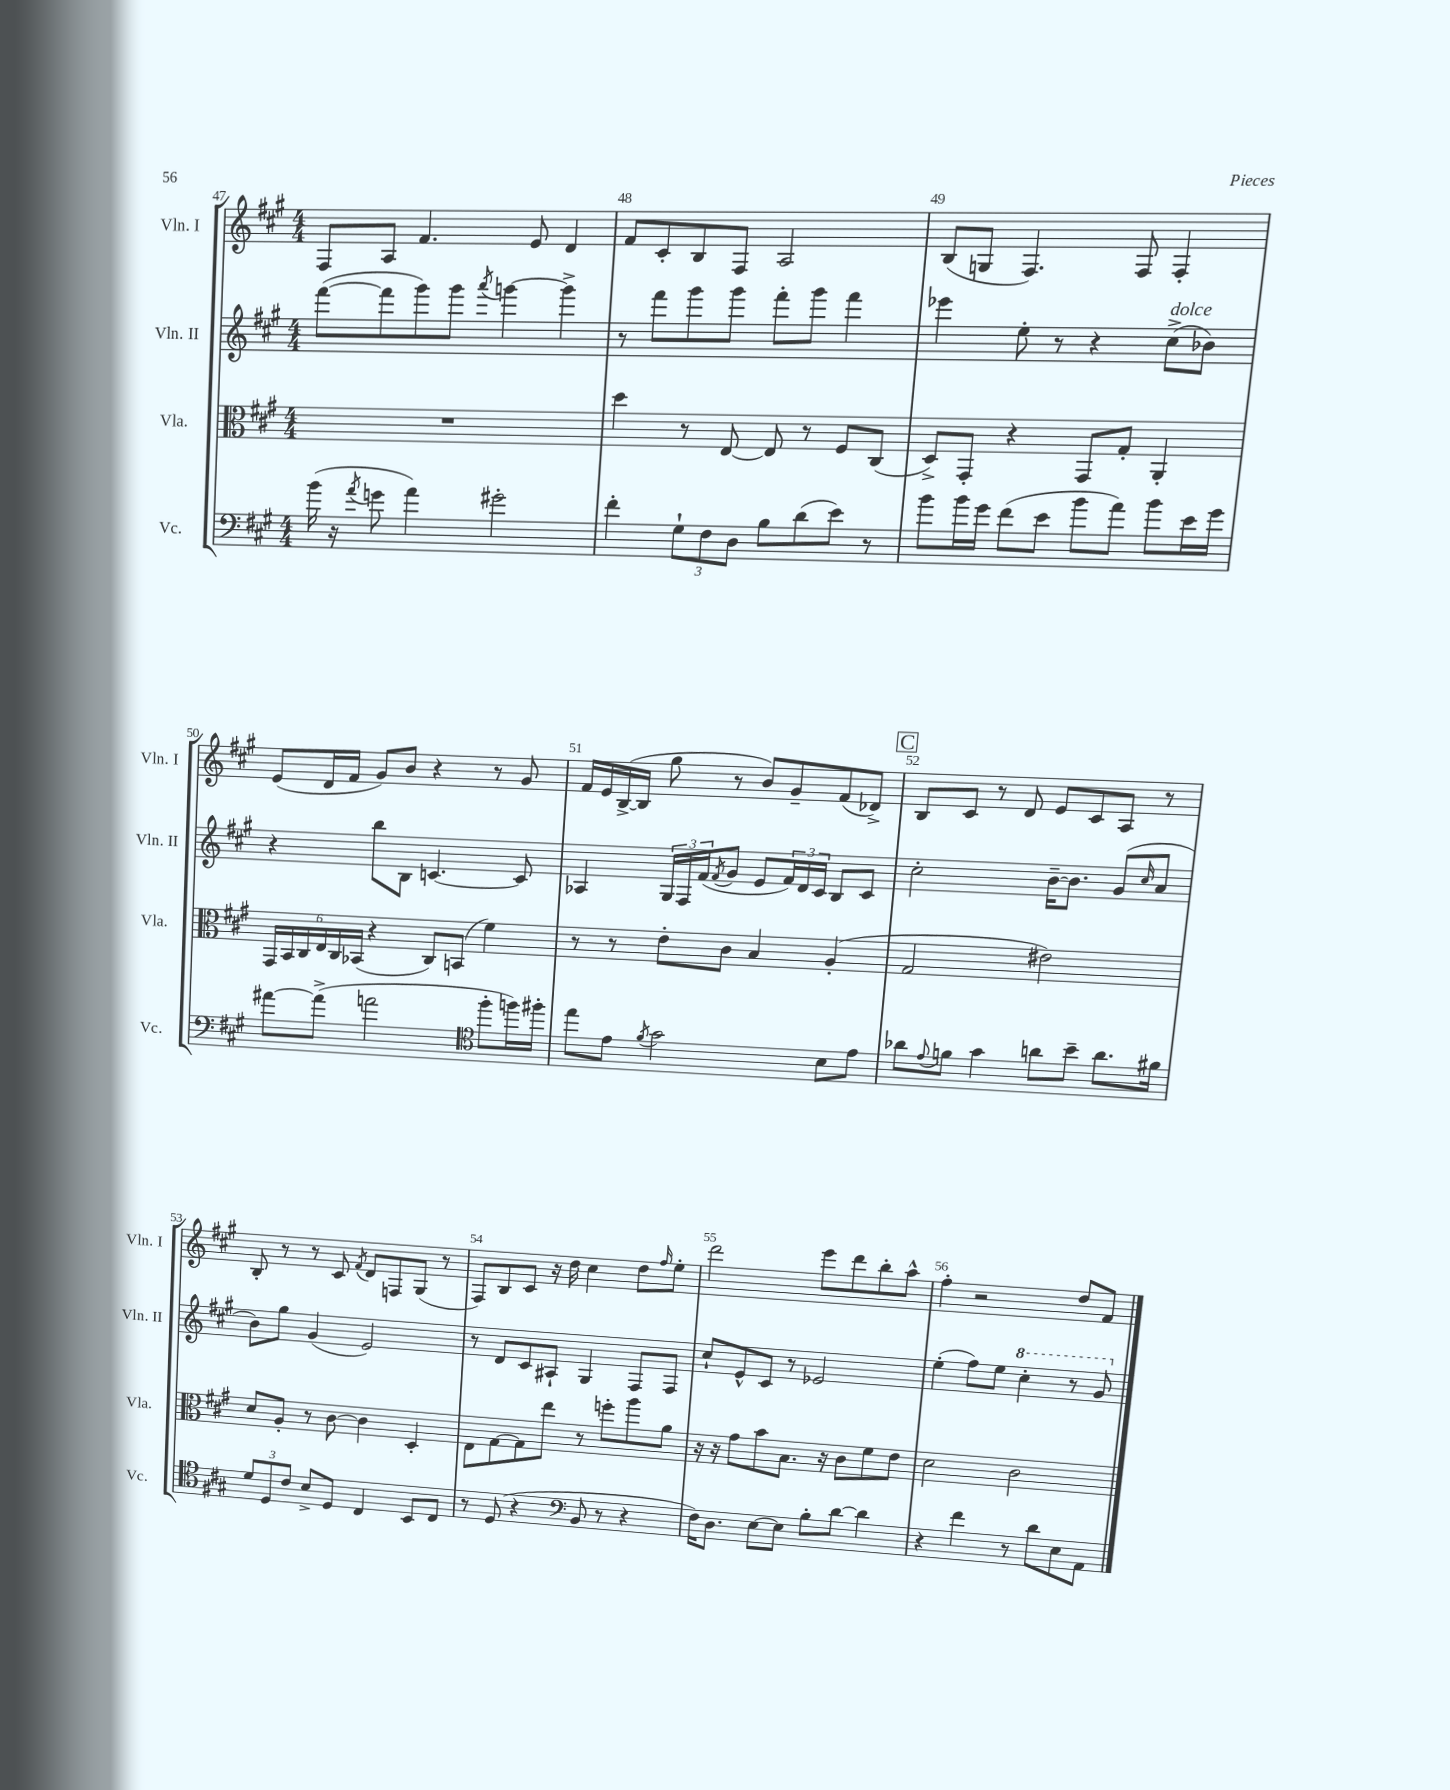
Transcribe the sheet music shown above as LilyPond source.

<<
\new StaffGroup <<
\new Staff = "s0" \with { instrumentName = "Vln. I" shortInstrumentName = "Vln. I" } {
    \clef treble \key a \major \numericTimeSignature \time 4/4
    fis8 a8 fis'4. e'8 d'4 |
    fis'8 cis'8-. b8 fis8 a2 |
    b8( g8 fis4.) fis8 fis4-. |
    e'8( d'16 fis'16 gis'8) b'8 r4 r8 gis'8 |
    fis'16 e'16 b16~->( b16 gis''8 r8 b'8) gis'8-- fis'8( des'8->) |
    \mark \markup { \box "C" } b8 cis'8 r8 d'8 e'8 cis'8 a8 r8 |
    b8-. r8 r8 cis'8 \acciaccatura { fis'8 } d'8 f8 gis8( r8 |
    fis8) b8 cis'8 r16 d''16 cis''4 d''8 \grace { fis''16 } e''8-. |
    d'''2 e'''8 d'''8 b''8-. a''8-^ |
    fis''4-. r2 d''8 fis'8 \bar "|." |
}
\new Staff = "s1" \with { instrumentName = "Vln. II" shortInstrumentName = "Vln. II" } {
    \clef treble \key a \major \numericTimeSignature \time 4/4
    fis'''8~( fis'''8 gis'''8) gis'''8 \acciaccatura { a'''8 } g'''4~ g'''4-> |
    r8 fis'''8 gis'''8 gis'''8 fis'''8-. gis'''8 fis'''4 |
    ees'''4 e''8-. r8 r4 cis''8->^\markup { \italic "dolce" }( bes'8) |
    r4 b''8 b8 c'4.~ c'8 |
    aes4 \tuplet 3/2 { gis16 fis16 fis'16( } \acciaccatura { fis'8 } gis'8 e'8 \tuplet 3/2 { fis'16) d'16 cis'16 } b8 cis'8 |
    \mark \markup { \box "C" } cis''2-. b'16~-- b'8. gis'8( \grace { cis''16 } a'8 |
    b'8) gis''8 gis'4( e'2) |
    r8 d'8 cis'8 ais8-! gis4 fis8 fis8 |
    cis''8-! e'8-^ cis'8 r8 ees'2 |
    e''4-.( fis''8) e''8 \ottava #1 cis'''4-. r8 gis''8 \ottava #0 \bar "|." |
}
\new Staff = "s2" \with { instrumentName = "Vla." shortInstrumentName = "Vla." } {
    \clef alto \key a \major \numericTimeSignature \time 4/4
    R1 |
    d''4 r8 e8~ e8 r8 fis8 cis8( |
    d8->) gis,8-. r4 gis,8 gis8-. a,4-. |
    \tuplet 6/4 { gis,16 b,16 cis16 e16 cis16 bes,16( } r4 cis8) b,8( fis'4) |
    r8 r8 e'8-. cis'8 b4 a4-.( |
    \mark \markup { \box "C" } gis2 eis'2) |
    d'8 a8-. r8 cis'8~ cis'4 d4-. |
    e8 gis8~ gis8 e''8 r8 f''8-. a''8 a'8 |
    r16 r16 gis'8 b'8 b8. r16 cis'8 fis'8 e'8 |
    d'2 cis'2 \bar "|." |
}
\new Staff = "s3" \with { instrumentName = "Vc." shortInstrumentName = "Vc." } {
    \clef bass \key a \major \numericTimeSignature \time 4/4
    b'16( r16 \acciaccatura { a'8 } g'8 a'4) gis'2-. |
    fis'4-. \tuplet 3/2 { gis8-! fis8 d8 } b8 d'8( e'8) r8 |
    b'8 b'16 gis'16 fis'8( e'8 b'8 a'8) b'8 e'16 gis'16 |
    ais'8~ ais'8->( a'2 \clef tenor fis''8-. f''16) fis''16-. |
    e''8 e'8 \acciaccatura { fis'8 } gis'2 b8 e'8 |
    \mark \markup { \box "C" } aes'8 \appoggiatura { e'8 } f'8 gis'4 a'8 b'8-- a'8. fis'16 |
    \tuplet 3/2 { d'8 d8 cis'8 } b8-> d8 cis4 b,8 cis8 |
    r8 d8( r4 \clef bass b,8 r8 r4 |
    fis16) d8. e8~ e8 b8-. d'8~ d'4 |
    r4 fis'4 r8 d'8 e8 a,8 \bar "|." |
}
>>
>>
\layout { \context { \Score currentBarNumber = #47 \override BarNumber.break-visibility = ##(#f #t #t) barNumberVisibility = #all-bar-numbers-visible } }
